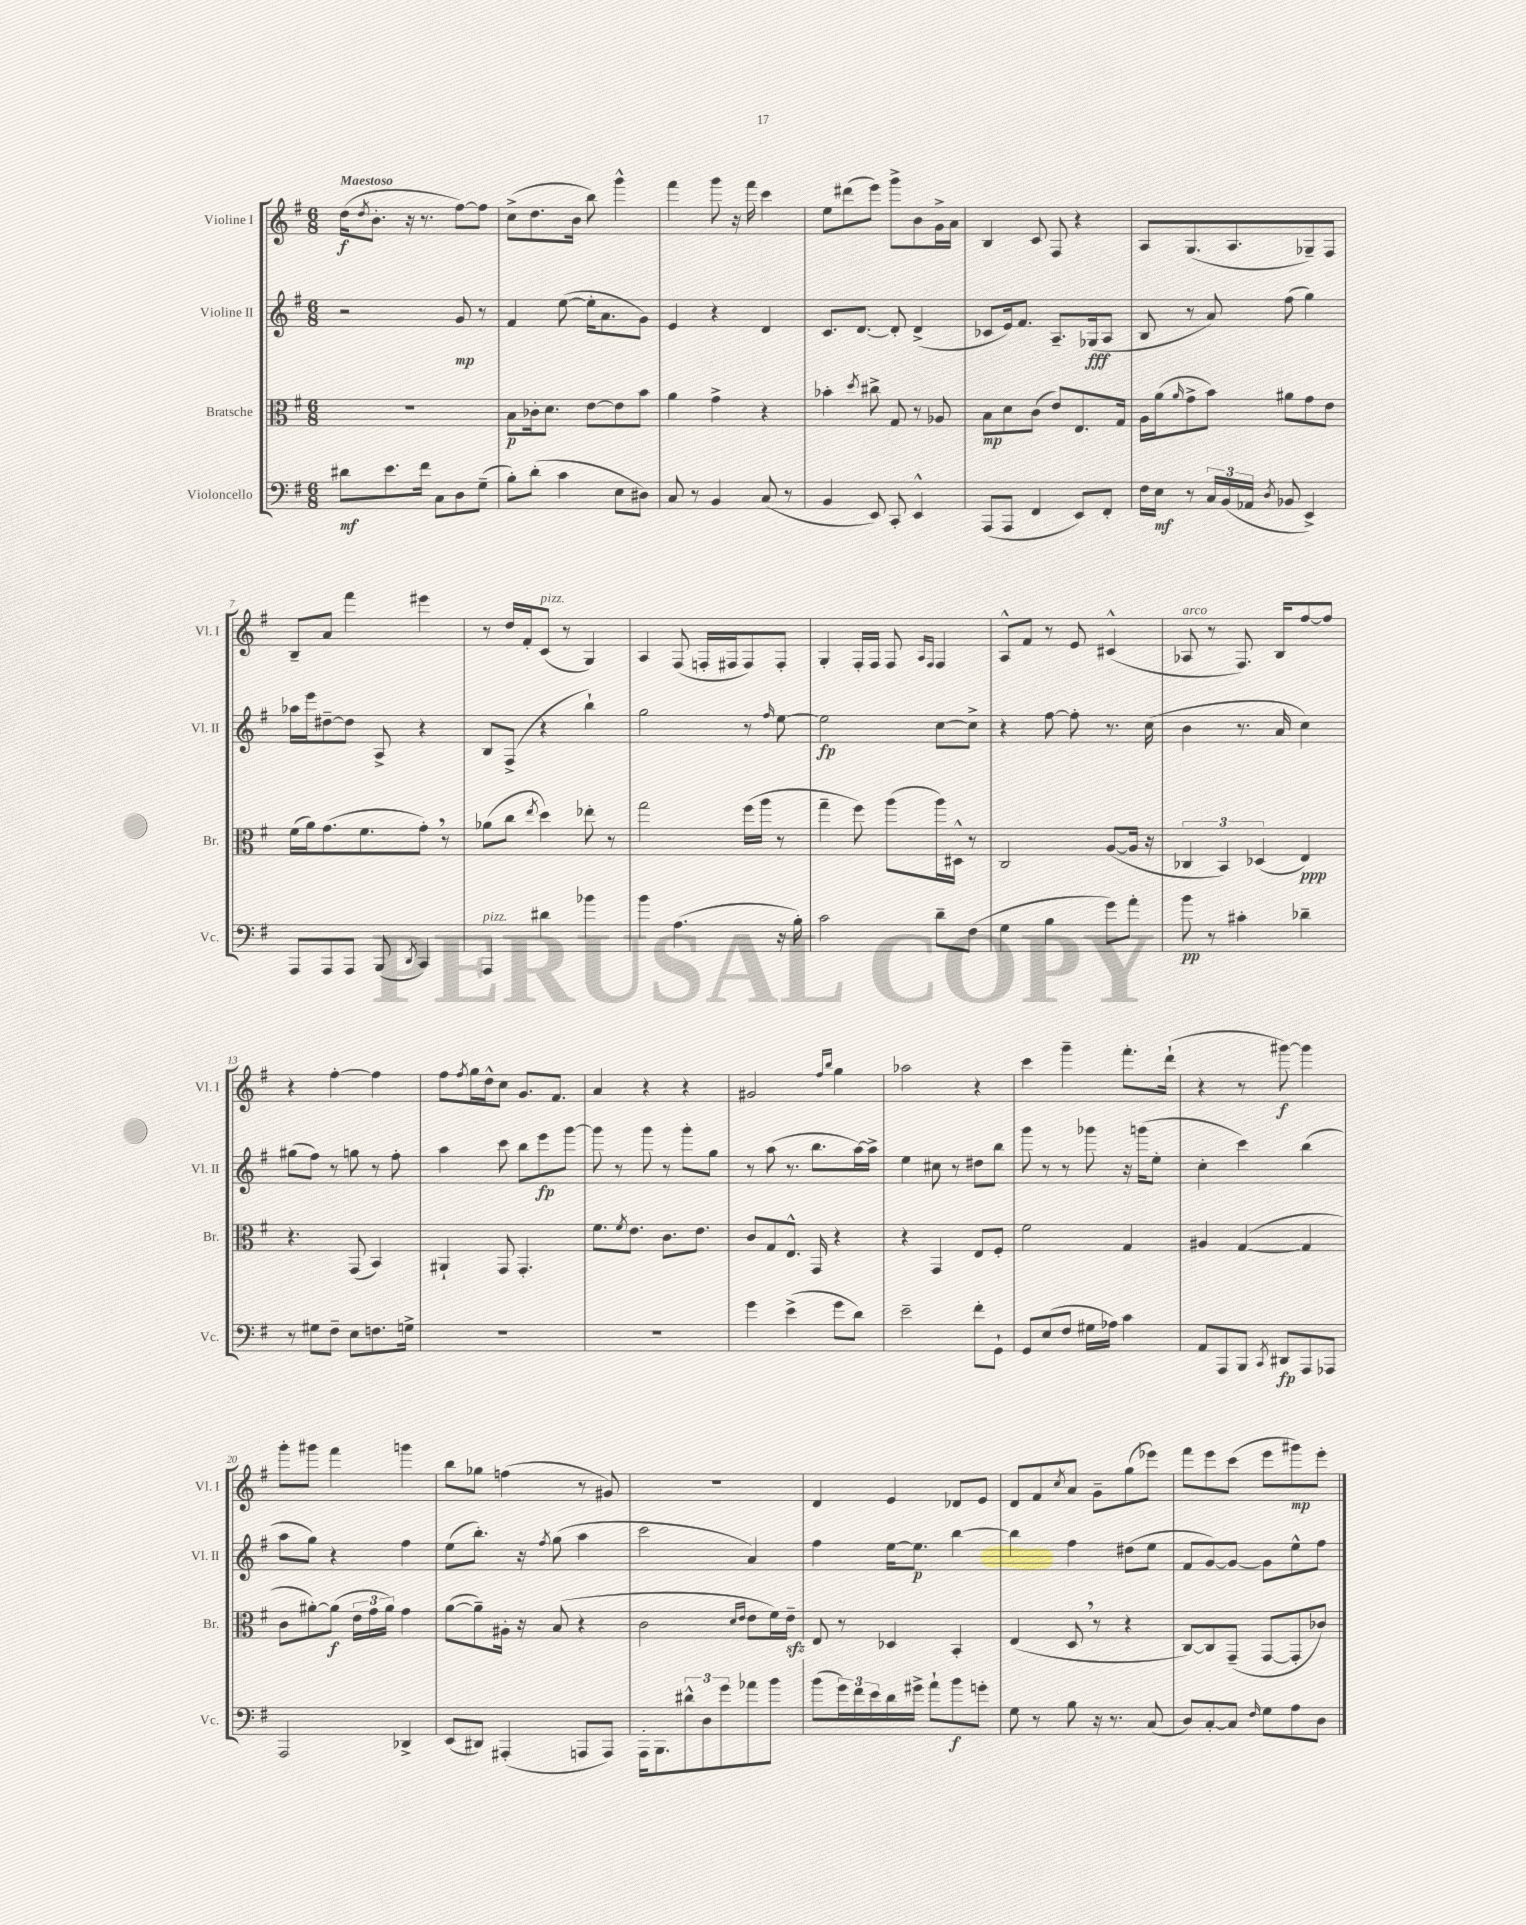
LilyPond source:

<<
\new StaffGroup <<
\new Staff = "s0" \with { instrumentName = "Violine I" shortInstrumentName = "Vl. I" } {
    \clef treble \key g \major \numericTimeSignature \time 6/8 \tempo "Maestoso"
    d''16\f( \acciaccatura { d''8 } b'8.-. r16 r8. fis''8~) fis''8 |
    c''8->( d''8. b'16 b''8) g'''4-^ |
    fis'''4 g'''8 r16 fis'''16 c'''4 |
    e''8 dis'''8( e'''8) g'''8-> b'8 g'16-> a'16 |
    b4 c'8 fis8 r4 |
    a8 g8.( a8. ges8--) fis8 |
    b8-- a'8 fis'''4 eis'''4 |
    r8 d''16 fis'16-. c'8^\markup { \italic "pizz." }( r8 g4) |
    a4 fis8( f16-. fis16 fis8) fis8-. |
    g4-. fis16-. fis16 fis8 \grace { a16 fis16 } fis4 |
    a8-^ fis'8 r8 e'8 cis'4-^( |
    aes8^\markup { \italic "arco" } r8 fis8.) b16 fis''8~ fis''8 |
    r4 fis''4~-. fis''4 |
    fis''8 \acciaccatura { fis''8 } g''16 d''16-^ c''8 g'8. fis'8. |
    a'4 r4 r4 |
    gis'2 \grace { fis''16 b''16 } g''4 |
    aes''2 r4 |
    c'''4 g'''4-- fis'''8.-. d'''16-!( |
    r4 r8 gis'''8~\f) gis'''4 |
    g'''8-. gis'''8 fis'''4 g'''4 |
    b''8 ges''8 f''4( r8 gis'8) |
    R2. |
    d'4 e'4 des'8 e'8 |
    d'8 fis'8 \acciaccatura { c''8 } a'8 g'8-- g''8( ees'''8) |
    fis'''8 e'''8 c'''8( e'''8 gis'''8\mp) e'''8-. \bar "|." |
}
\new Staff = "s1" \with { instrumentName = "Violine II" shortInstrumentName = "Vl. II" } {
    \clef treble \key g \major \numericTimeSignature \time 6/8
    r2 g'8\mp r8 |
    fis'4 e''8~( e''16-. a'8. g'8) |
    e'4 r4 d'4 |
    c'8. d'8.~ d'8-. d'4->( |
    ces'8 e'16) fis'8. a8.-- ges16\fff( a8 |
    b8 r8 a'8) fis''8( g''4) |
    aes''16 e'''16 dis''8~-- dis''8 a8-> r4 |
    b8 fis8->( r4 b''4-!) |
    g''2 r8 \grace { fis''16 } e''8~ |
    e''2\fp c''8~ c''8-> |
    r4 fis''8~ fis''8-. r8. c''16( |
    b'4 r8. a'16 c''4) |
    gis''8( fis''8) r8 g''8 r8 fis''8-. |
    a''4 c'''8 b''8 e'''8\fp g'''8~ |
    g'''8 r8 g'''8 r8 g'''8-. g''8 |
    r8 a''8( r8. b''8. a''16~) a''16-> |
    e''4 cis''8 r8 dis''8 b''8 |
    g'''8 r8 r8 ges'''8 r16 g'''16( e''8-. |
    c''4-. c'''4) b''4( |
    a''8 g''8) r4 fis''4 |
    e''8( b''8.-.) r16 \acciaccatura { fis''8 } g''8( a''4 |
    c'''2 a'4) |
    fis''4 e''16~ e''8.\p b''4~ |
    b''4 fis''4 dis''8( e''8 |
    fis'8 g'8~) g'8~ g'8 e''8-^ fis''8 \bar "|." |
}
\new Staff = "s2" \with { instrumentName = "Bratsche" shortInstrumentName = "Br." } {
    \clef alto \key g \major \numericTimeSignature \time 6/8
    R2. |
    b8\p ces'16-. d'8. e'8~ e'8 b'8 |
    a'4 g'4-> r4 |
    bes'4-. \acciaccatura { d''8 } cis''8-> g8 r8 aes8 |
    b8\mp d'8 c'8( e'8) e8. g16 |
    a16 a'16( \grace { a'16 } g'8-> b'8) ais'8 g'8 e'8 |
    fis'16( a'16) g'8.( fis'8. g'8-.) \breathe r8 |
    aes'8( c''8 \acciaccatura { e''8 } d''4) ees''8-. r8 |
    g''2 fis''16( a''16 r8 |
    g''4-- fis''8) a''8( a''16) dis16-^ r8 |
    c2 a8~( a16 r16 |
    \tuplet 3/2 { ces4 b,4) des4( } e4\ppp) |
    r4. g,8( b,4) |
    ais,4-! g,8 g,4.-. |
    fis'8. \acciaccatura { fis'8 } e'8. c'8. e'8. |
    c'8 g8 e8.-^ g,16 r4 |
    r4 g,4 e8 fis8-. |
    fis'2 g4 |
    ais4 g4~( g4 |
    c'8 ais'8~-.) ais'8\f( \tuplet 3/2 { e'16 g'16 ais'16) } g'4 |
    a'8~( a'8--) ais16-. r16 b8( r4 |
    c'2 \grace { d'16 e'16 } e'8 fis'16) e'16--\sfz |
    e8 r8 des4 b,4-. |
    e4( d8 \breathe r8 r4 |
    c8~) c8 g,8--( g,8~ g,8-. ces'8) \bar "|." |
}
\new Staff = "s3" \with { instrumentName = "Violoncello" shortInstrumentName = "Vc." } {
    \clef bass \key g \major \numericTimeSignature \time 6/8
    dis'8\mf e'8. fis'16 c8 d8 g8--( |
    b8-.) d'8-.( c'4 e8 dis8) |
    c8 r8 b,4 c8( r8 |
    b,4 e,8) c,8-. e,4-^ |
    a,,8( a,,8 fis,4 e,8) fis,8-. |
    fis16 e16\mf r8 \tuplet 3/2 { c16 b,16( aes,16 } \acciaccatura { d8 } bes,8 e,4->) |
    a,,8 a,,8 a,,8 b,,8( \acciaccatura { d,8 } c,4) |
    a,,4^\markup { \italic "pizz." } dis'4 bes'4 |
    b'4 a4.( r16 b16-.) |
    c'2 d'8-- fis8( |
    g4 b4 g'8) a'8-. |
    b'8\pp r8 cis'4-. des'4-- |
    r8 gis8 fis8-- e8 f8. g16-> |
    R2. |
    R2. |
    g'4 e'4->( g'8 d'8) |
    e'2-- fis'8-. g,8-! |
    g,8 e8( fis8 gis16 aes16) c'4 |
    a,8 a,,8 b,,8 \acciaccatura { c,8 } dis,8\fp a,,8 aes,,8 |
    a,,2 des,4-> |
    e,8( dis,8) ais,,4-.( a,,8 a,,8) |
    a,,16-. b,,8. \tuplet 3/2 { dis'8-^ d8 g'8 } aes'8 b'8 |
    b'8( \tuplet 3/2 { g'16) fis'16 e'16 } d'16 gis'16-> a'8-! b'8\f g'8-. |
    g8 r8 b8 r16 r8. c8( |
    d8) c8~-. c8 \grace { fis16 } g8 a8 d8 \bar "|." |
}
>>
>>
